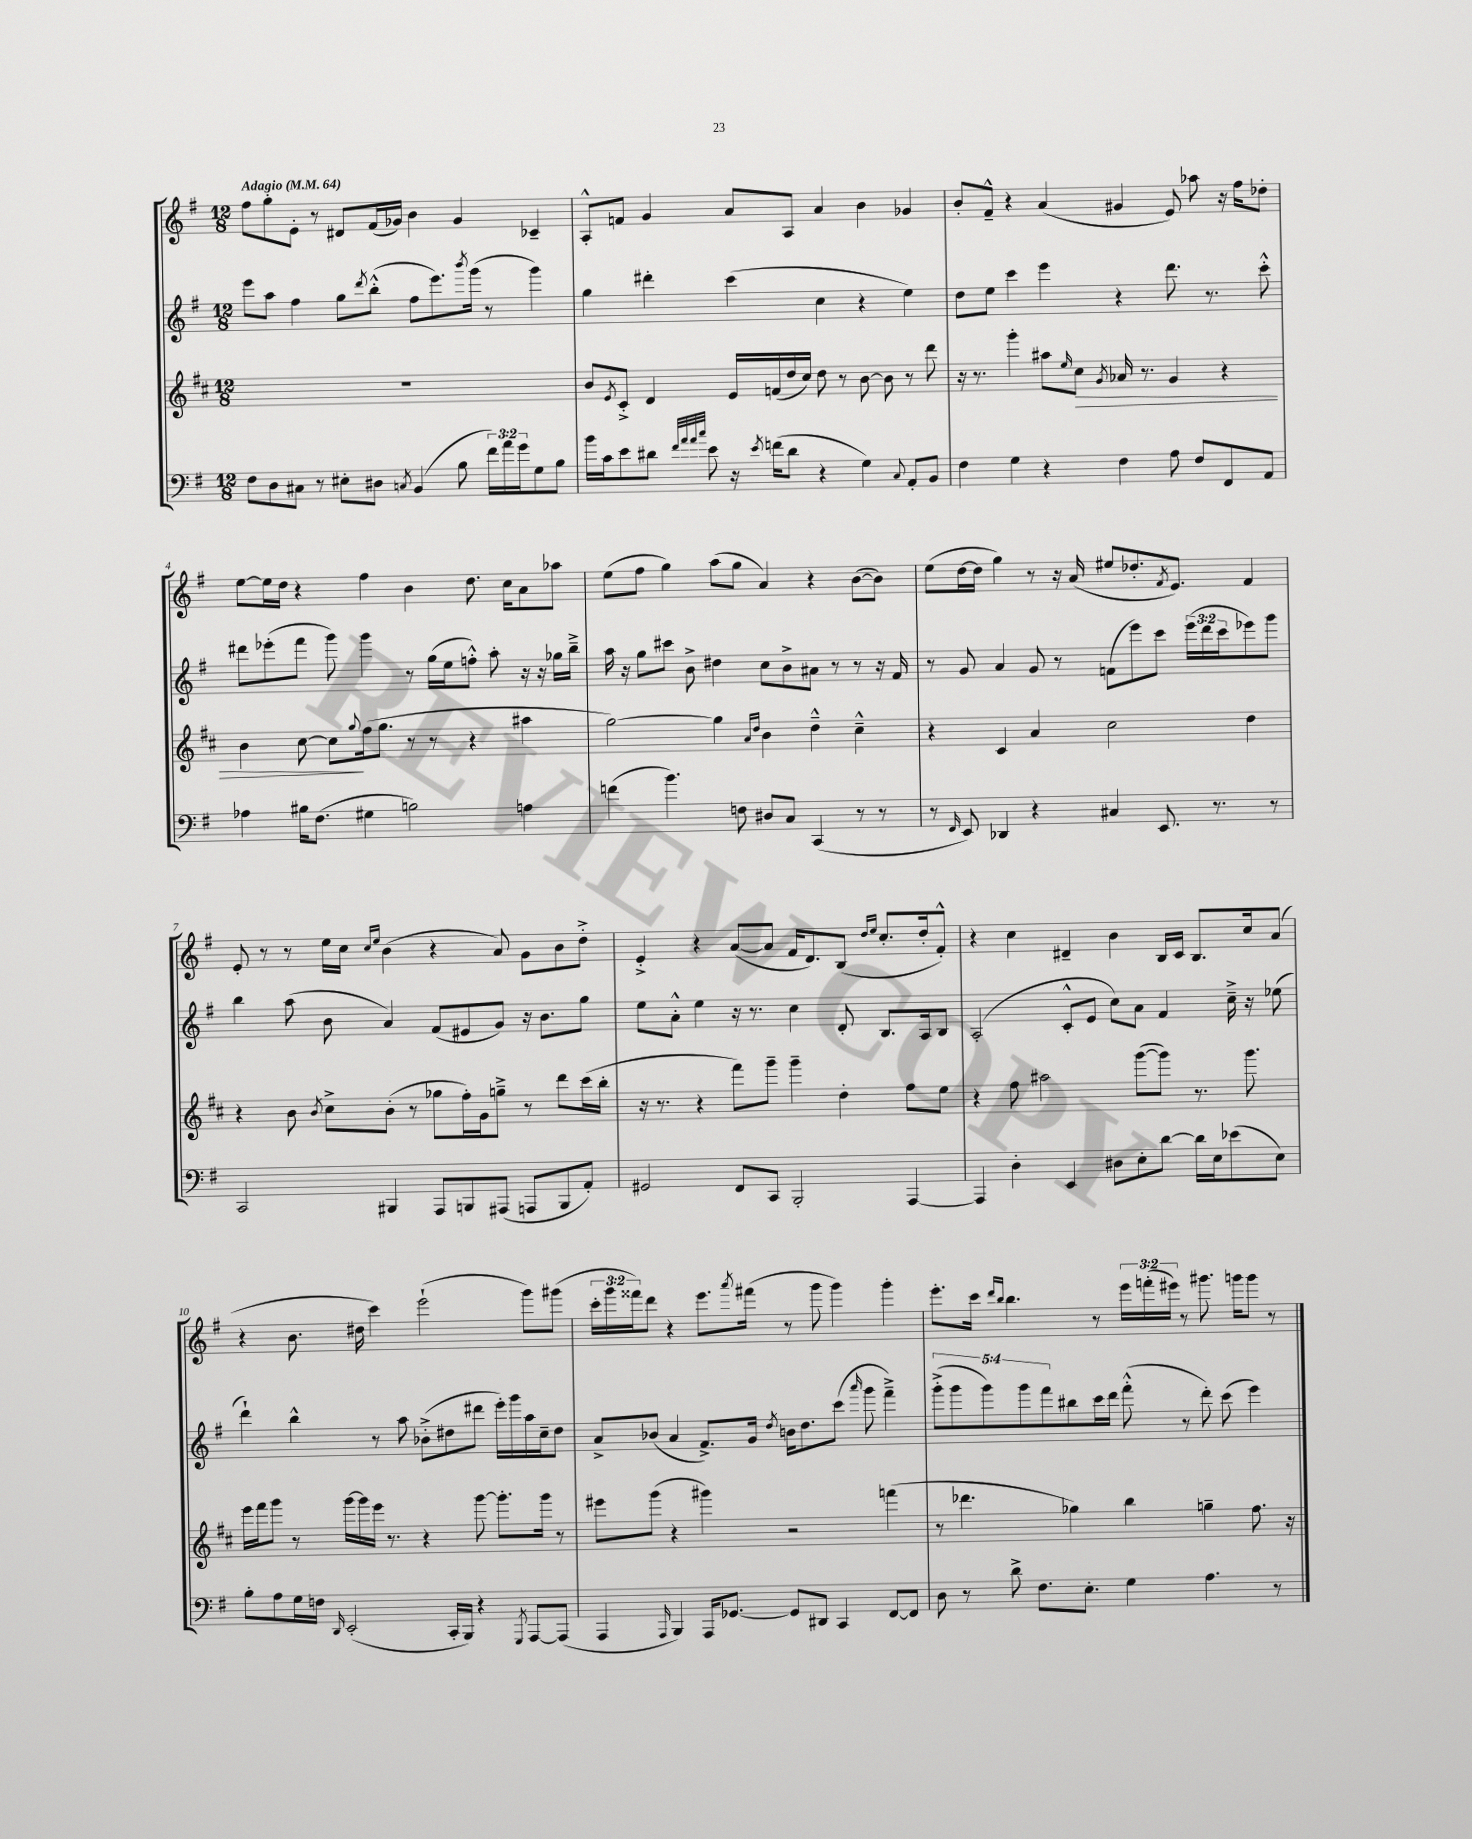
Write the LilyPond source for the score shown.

<<
\new StaffGroup <<
\new Staff = "s0" {
    \clef treble \key g \major \numericTimeSignature \time 12/8 \override Staff.TupletNumber.text = #tuplet-number::calc-fraction-text \tempo "Adagio" 4 = 64
    fis''8 g''8-. e'8-. r8 dis'8 fis'16( ges'16) b'4 ges'4 ces'4-- |
    a8-.-^ f'8 g'4 a'8 a8 a'4 b'4 ges'4 |
    b'8-. fis'8---^ r4 a'4( gis'4 e'8) aes''8 r16 fis''16 des''8-. |
    e''8~ e''16 d''16 r4 fis''4 b'4 d''8. c''16 a'8 aes''8 |
    e''8( fis''8 g''4) a''8( g''8 a'4) r4 b'8~( b'8) |
    e''8( d''16~ d''16 g''4) r8 r16 a'16( eis''8 des''8.-. \acciaccatura { fis'8 } e'8.) fis'4 |
    e'8-. r8 r8 e''16 c''16 \grace { c''16 e''16 } b'4( r4 a'8) g'8 b'8 d''8-.-> |
    e'4-.-> r4 a'8~( a'8 fis'16 d'8.) b8( \grace { d''16 e''16 } c''8.-. d''16-. fis'8-.-^) |
    r4 c''4 dis'4-- b'4 b16 c'16 b8. c''16 a'8( |
    r4 b'8. dis''16 c'''4) e'''2-!( g'''8) gis'''8( |
    \tuplet 3/2 { c'''16-. g'''16 fisis'''16) } d'''8 r4 e'''8. \acciaccatura { a'''8 } fis'''16( r8 g'''8 g'''4) g'''4-. |
    e'''8.-. c'''16 \grace { d'''16 b''16 } b''4. r8 \tuplet 3/2 { e'''16 f'''16-.( eis'''16) } r8 gis'''8. g'''16 g'''8 r8 \bar "|." |
}
\new Staff = "s1" {
    \clef treble \key g \major \numericTimeSignature \time 12/8 \override Staff.TupletNumber.text = #tuplet-number::calc-fraction-text
    e'''8 a''8 fis''4 g''8 \acciaccatura { d'''8 } b''8-.-^( fis''8 e'''8.) \acciaccatura { b'''8 } g'''16( r8 g'''4) |
    g''4 dis'''4-. c'''4( c''4 r4 e''4) |
    d''8 e''8 c'''4 e'''4 r4 d'''8. r8. c'''8-.-^ |
    dis'''8 ees'''8-.( fis'''8 g'''8) g'''4 r8 g''16( e''16 f''8-.-^) a''8-. r16 r16 ges''16 b''16---> |
    a''16 r16 g''8 cis'''8 b'8-> dis''4 c''8 b'8-> ais'8 r8 r8 r16 fis'16 |
    r8 g'8 a'4 g'8 r8 f'8( e'''8) c'''8 \tuplet 3/2 { e'''16( d'''16 c'''16 } ees'''8) g'''8 |
    b''4 a''8( b'8 a'4) fis'8( eis'8 g'8) r16 b'8. g''8 |
    e''8 a'8-.-^ e''4 r16 r8. c''4 d'8-. b8. a16 b8 |
    a2-.( c'8-.-^ e'8 c''8) a'8 fis'4 c''16---> r16 ees''8( |
    d'''4-!) b''4-^ r8 a''8 bes'8-.->( dis''8 dis'''8 e'''16-.) g'''16 a''16 c''16-- dis''8 |
    a'8-> bes'8( a'4 fis'8.->) g'16 \acciaccatura { d''8 } b'16 d''8. c'''8( \grace { a'''16 } g'''8 fis'''4--->) |
    \tuplet 5/4 { g'''8-.->( g'''8 g'''8) g'''8 fis'''8 } bis''8 c'''16 d'''16 fis'''8-.-^( r8 d'''8-.) c'''8( e'''4) \bar "|." |
}
\new Staff = "s2" {
    \clef treble \key d \major \numericTimeSignature \time 12/8
    R1. |
    b'8 \acciaccatura { e'8 } cis'8-.-> d'4 e'16 f'16( d''16 cis''16) d''8 r8 b'8~ b'8 r8 d'''8 |
    r16 r8. g'''4-. ais''8 \grace { e''16 } cis''8\> \acciaccatura { g'8 } aes'16 r8. g'4 r4 |
    b'4 cis''8~ cis''8\! \appoggiatura { g''8 } fis''16( g''8. r8 r8 r4 ais''4 |
    g''2~) g''4 \grace { a'16 d''16 } b'4 d''4---^ cis''4---^ |
    r4 cis'4 a'4 cis''2 d''4 |
    r4 b'8 \acciaccatura { b'8 } cis''8-> b'8-.( r8 ges''8 fis''16-.) g'16 g''8---> r8 d'''8 cis'''16( b''16-. |
    r16 r8. r4 fis'''8) g'''8-- g'''4-- d''4-. fis''8 e''8 |
    r4 fis''8 ais''2 g'''8~( g'''8) r8. g'''8. |
    e'''16 fis'''16 g'''8 r8 g'''16~ g'''16 e'''16 r8. r4 g'''8~ g'''8.-. g'''16 r8 |
    eis'''8 g'''8( r4 gis'''4) r2 f'''4( |
    r8 des'''4. ges''4) b''4 g''4-- fis''8. r16 \bar "|." |
}
\new Staff = "s3" {
    \clef bass \key g \major \numericTimeSignature \time 12/8 \override Staff.TupletNumber.text = #tuplet-number::calc-fraction-text
    fis8 d8 cis8 r8 eis8-. dis8 \acciaccatura { c8 } b,4( b8 \tuplet 3/2 { fis'16) a'16 g'16 } g8 b8 |
    b'16 c'16 e'8 dis'8 \grace { fis'32 a'32 a'32 c''32 } e'8 r16 \acciaccatura { e'8 } f'16( dis'8 r4 g4) \appoggiatura { c8 } a,8-. b,8 |
    fis4 g4 r4 fis4 a8 fis8 fis,8 a,8 |
    aes4 bis16 fis8.( gis4 b2) a4 |
    f'4( b'4.) f8 dis8 c8 c,4( r8 r8 |
    r8 \grace { fis,16 } e,8) des,4 r4 cis4 e,8. r8. r8 |
    c,2 bis,,4 a,,8 b,,8 ais,,8( a,,8 b,,8 a,8-.) |
    gis,2 fis,8 c,8 b,,2-. a,,4~ |
    a,,4 d4-. e,4 dis8 e8-. d'8~ d'16 e16 ees'8( e8) |
    b8-. a8 g16 f16 \grace { d,16 } e,2-.( c,16-. b,,16) r4 \acciaccatura { g,,8 } a,,8~ a,,8( |
    a,,4 \grace { a,,16 } b,,4) a,,16 ges,8.~ ges,8 dis,8 c,4 fis,8~ fis,8 |
    d8 r8 d'8-> fis8. e8.-. g4 a4. r8 \bar "|." |
}
>>
>>
